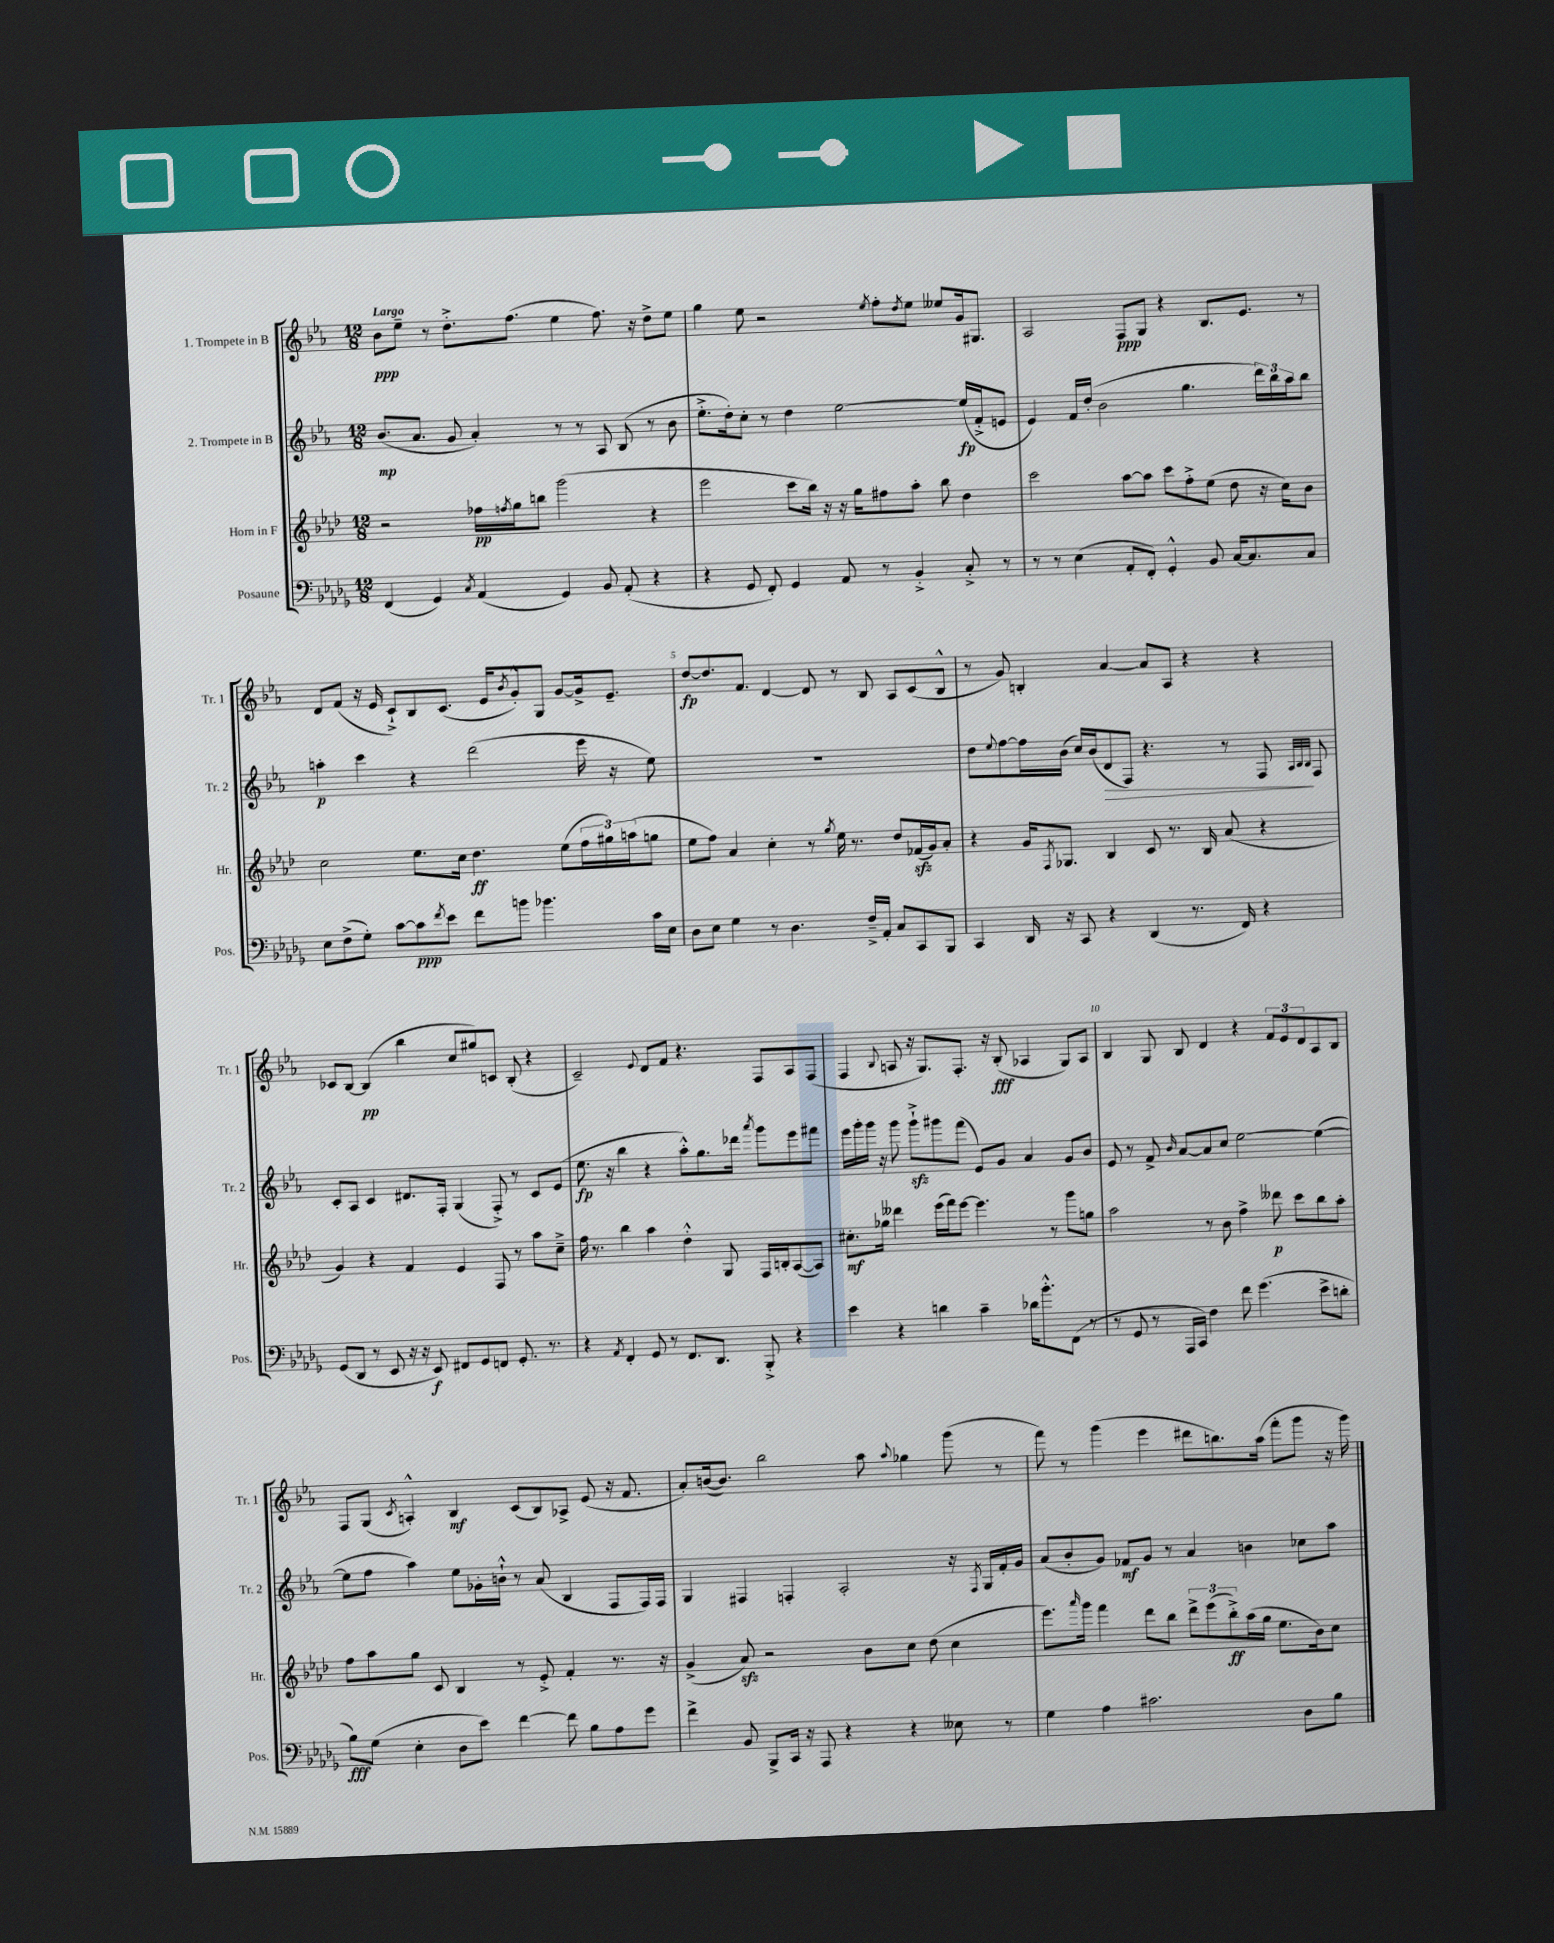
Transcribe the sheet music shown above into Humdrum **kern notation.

**kern	**kern	**kern	**kern
*staff4	*staff3	*staff2	*staff1
*clefF4	*clefG2	*clefG2	*clefG2
*k[b-e-a-d-g-]	*k[b-e-a-d-]	*k[b-e-a-]	*k[b-e-a-]
*M12/8	*M12/8	*M12/8	*M12/8
(4FF	2r	(8.b-	8b-
.	.	.	8ee-~
.	.	8.a-	.
4GG-)	.	.	8r
.	.	8g	8.dd'^
8qC	.	.	.
(4AA-	16ff-	4a-')	.
.	8qff	.	.
.	16gg	.	(8.ff
.	8bb	.	.
4GG-)	(2ggg	8r	4ee-
.	.	8r	.
8BB-	.	8A-	8.ff)
(8AA-'	.	(8B-	.
.	.	.	16r
4r	4r	8r	8dd^
.	.	8b-	8ee-
=	=	=	=
4r	2eee-	8.ee-'^	4gg
.	.	16dd')	.
8GG-	.	8cc'	8ee-
8FF')	.	8r	2r
4GG-	8ccc	4dd	.
.	16bb-)	.	.
.	16r	.	.
8AA-	16r	[2ee-	.
.	16gg	.	.
.	.	.	8qee-
8r	8ff#	.	8ff'
.	.	.	8qdd
4BB-'^	8aa-'	.	8ee-
.	8bb-	.	8ee--
8C'^	4dd-	(16ee-]	16g
.	.	16f'^	8.G#
8r	.	8e	.
=	=	=	=
8r	2ccc	4e-)	2A-
8r	.	.	.
(4E-	.	16f	.
.	.	(16dd'	.
.	.	2b-	.
8AA-'	[8aa-	.	8F
8FF')	8aa-]	.	8G
4GG-'^^	8ccc	.	4r
.	8ff'^	4.gg	.
8BB-	(8ee-	.	8.B-
[16C	8dd-	.	.
8.C]	.	.	8.e-
.	16r	24ddd)	.
.	.	24bb-	.
.	16cc)	.	.
.	.	24aa-	.
8C	8b-	8bb-	8r
=	=	=	=
8E-	2cc	4aa'	8d
(8F^	.	.	(8f
8G-')	.	4ccc	16r
.	.	.	16e-
[8c	.	.	8c`^)
8c]	8.ee-	4r	8B-
8qf	.	.	.
8e-	.	.	(8.c
.	16cc	.	.
8f	4.dd-	(2ddd	.
.	.	.	16e-
.	.	.	8qb-
8b	.	.	8g'^^)
4.b-	.	.	8G
.	(8ee-	.	[8g
.	24ff	16eee-	16g^]
.	24gg#)	.	.
.	.	16r	8.e-~
.	(24aa	.	.
16c	8gg	8ee-)	.
16E-	.	.	.
=	=	=	=
8D-	8ee-	1.r	[8dd
8E-	8ff)	.	8.dd]
4G-	4a-	.	.
.	.	.	8.f
8r	4cc'	.	[4d
4.D-	.	.	.
.	8r	.	8d]
.	8qgg	.	.
.	16ee-	.	8r
.	8.r	.	.
16F~^	.	.	8B-
16AA-'	.	.	.
8C	8dd-	.	8A-
8CC	(16f-	.	(8c
.	16g)	.	.
8BBB-	8a-'	.	8B-^^
=	=	=	=
4CC	4r	8dd	8r
.	.	8qqee-	.
.	.	[8ff	8g)
16DD-	16g	16ff]	4B'
.	8qF	.	.
16r	8.G-	(16b-	.
8CC	.	16cc)	.
.	.	(16b-	.
4r	4B-	8d	[4a-
.	.	8F)	.
(4DD-	8c	4.r	8a-]
.	8.r	.	8A-
8.r	.	.	4r
.	16B-	.	.
.	(8a-	8r	.
16FF)	.	.	.
4r	4r	8F	4r
.	.	32qqA-	.
.	.	32qqB-	.
.	.	32qqB-	.
.	.	8F	.
=	=	=	=
(8GG-	4g)	8c'	8c-
8DD-	.	8A-	[8B-
8r	4r	4c	(4B-]
8EE-	.	.	.
16r	4f	8.d#	4bb-
16r	.	.	.
8EE-)	.	.	.
.	.	16F'	.
8FF#	4e-	(4G	8cc
8GG-	.	.	8gg#)
8FF	8F	8F'^)	8c
8.GG-'	8r	8r	(8B-'
.	8aa-	8c	4r
8.r	.	.	.
.	8cc~^	(8e-	.
=	=	=	=
4r	16ff	8.ee-	2c~)
.	8.r	.	.
.	.	16r	.
8qAA-	.	.	.
4FF'	4bb-	4bb-	.
.	.	.	8qqe-
8GG-	4aa-	4r	8d
8r	.	.	8f
8.FF	4dd-'^^	8aa-'^^)	4.r
.	.	8.gg	.
8.DD-	.	.	.
.	8G	.	.
.	.	16ddd-	.
.	.	8qaaa-	.
8BBB-'^	16F	8ggg	8F
.	16B'	.	.
4r	([8A-	8eee-	8A-
.	8A-])	8fff#	(8F
=	=	=	=
4e-	8.cc#'	16eee-	4F
.	.	16ggg'	.
.	.	16ggg	.
.	16gg-	16r	.
.	.	.	8qqB-
4r	4ddd--	8ggg	8A
.	.	8ggg`^	16r
.	.	.	8.G)
4d	(16eee-	8ggg#	.
.	16fff)	.	.
.	[8eee-	(8fff	8.F'
4c~	4.eee-]	8e-)	.
.	.	.	16r
.	.	8g	(8B-'
16d-	.	4a-	4A-
8.b-'^^	.	.	.
.	8r	.	.
(8FF	8ggg	8g	8G)
8r	8gg	8b-	8A-
=	=	=	=
8r	2aa-	8e-	4B-
8GG-	.	8r	.
8r	.	8f^	8G
.	.	16qqb-	.
16AAA-	.	[8a-	8B-
16CC)	.	.	.
4F	8r	8a-]	4d
.	8b-	8cc	.
8f	4ff^	[2ee-	4r
(4.g-	.	.	.
.	8ddd--	.	12f
.	.	.	12e-
.	8ccc	.	.
.	.	.	12d
8e-^	8bb-	(4ee-_	8A-
8d'	8aa-'	.	8B-
=	=	=	=
8B-)	8ff	8ee-]	8F
(8G-	8aa-	8ff	(8G
.	.	.	8qc
4E-'	8gg	4aa-)	4A'^^)
.	8c	.	.
8D-	4B-	8ee-	4B-
8e-)	.	16g-'	.
.	.	16b`^^	.
[4f	8r	8r	(8c
.	8e-'^	(8a-	8B-)
8f]	4f'	4B-	8A-^
8B-	.	.	(8e-
8A-	8.r	8F	16r
.	.	.	8.f
8g-	.	16F)	.
.	16r	16F	.
=	=	=	=
4f^	(4g^	4G	8a-')
.	.	.	([16b
.	.	.	8.b])
8BB-	8a-)	4F#	.
8BBB-^	2r	.	2bb-
16CC	.	4F'	.
16r	.	.	.
8AAA-	.	.	.
4r	.	2A-'	.
.	8b-	.	8aa-
.	.	.	8qqaa-
4r	8cc	.	4gg-
.	(8dd-	.	.
8E--	4cc	16r	(8ggg
.	.	8qF	.
.	.	16G	.
8r	.	16f'	8r
.	.	16g	.
=	=	=	=
4G-	8.eee-)	(8a-	8fff)
.	.	8b-'	8r
.	16qqaaa-	.	.
.	16ggg	.	.
4A-	4fff	8g)	(4ggg
.	.	8f-	.
2.c#	8ddd-	8g	4eee-
.	8bb-	8r	.
.	12ddd-^	4a-	8ddd#
.	(12eee-	.	.
.	.	.	8.bb)
.	12bb-'^)	.	.
.	(16aa-	4b	.
.	16gg	.	(16aa-
.	8.ee-	.	8fff'
8D-	.	8cc-	8ggg
.	16b-)	.	.
8B-	8cc	8aa-	16r
.	.	.	16ggg)
==	==	==	==
*-	*-	*-	*-
